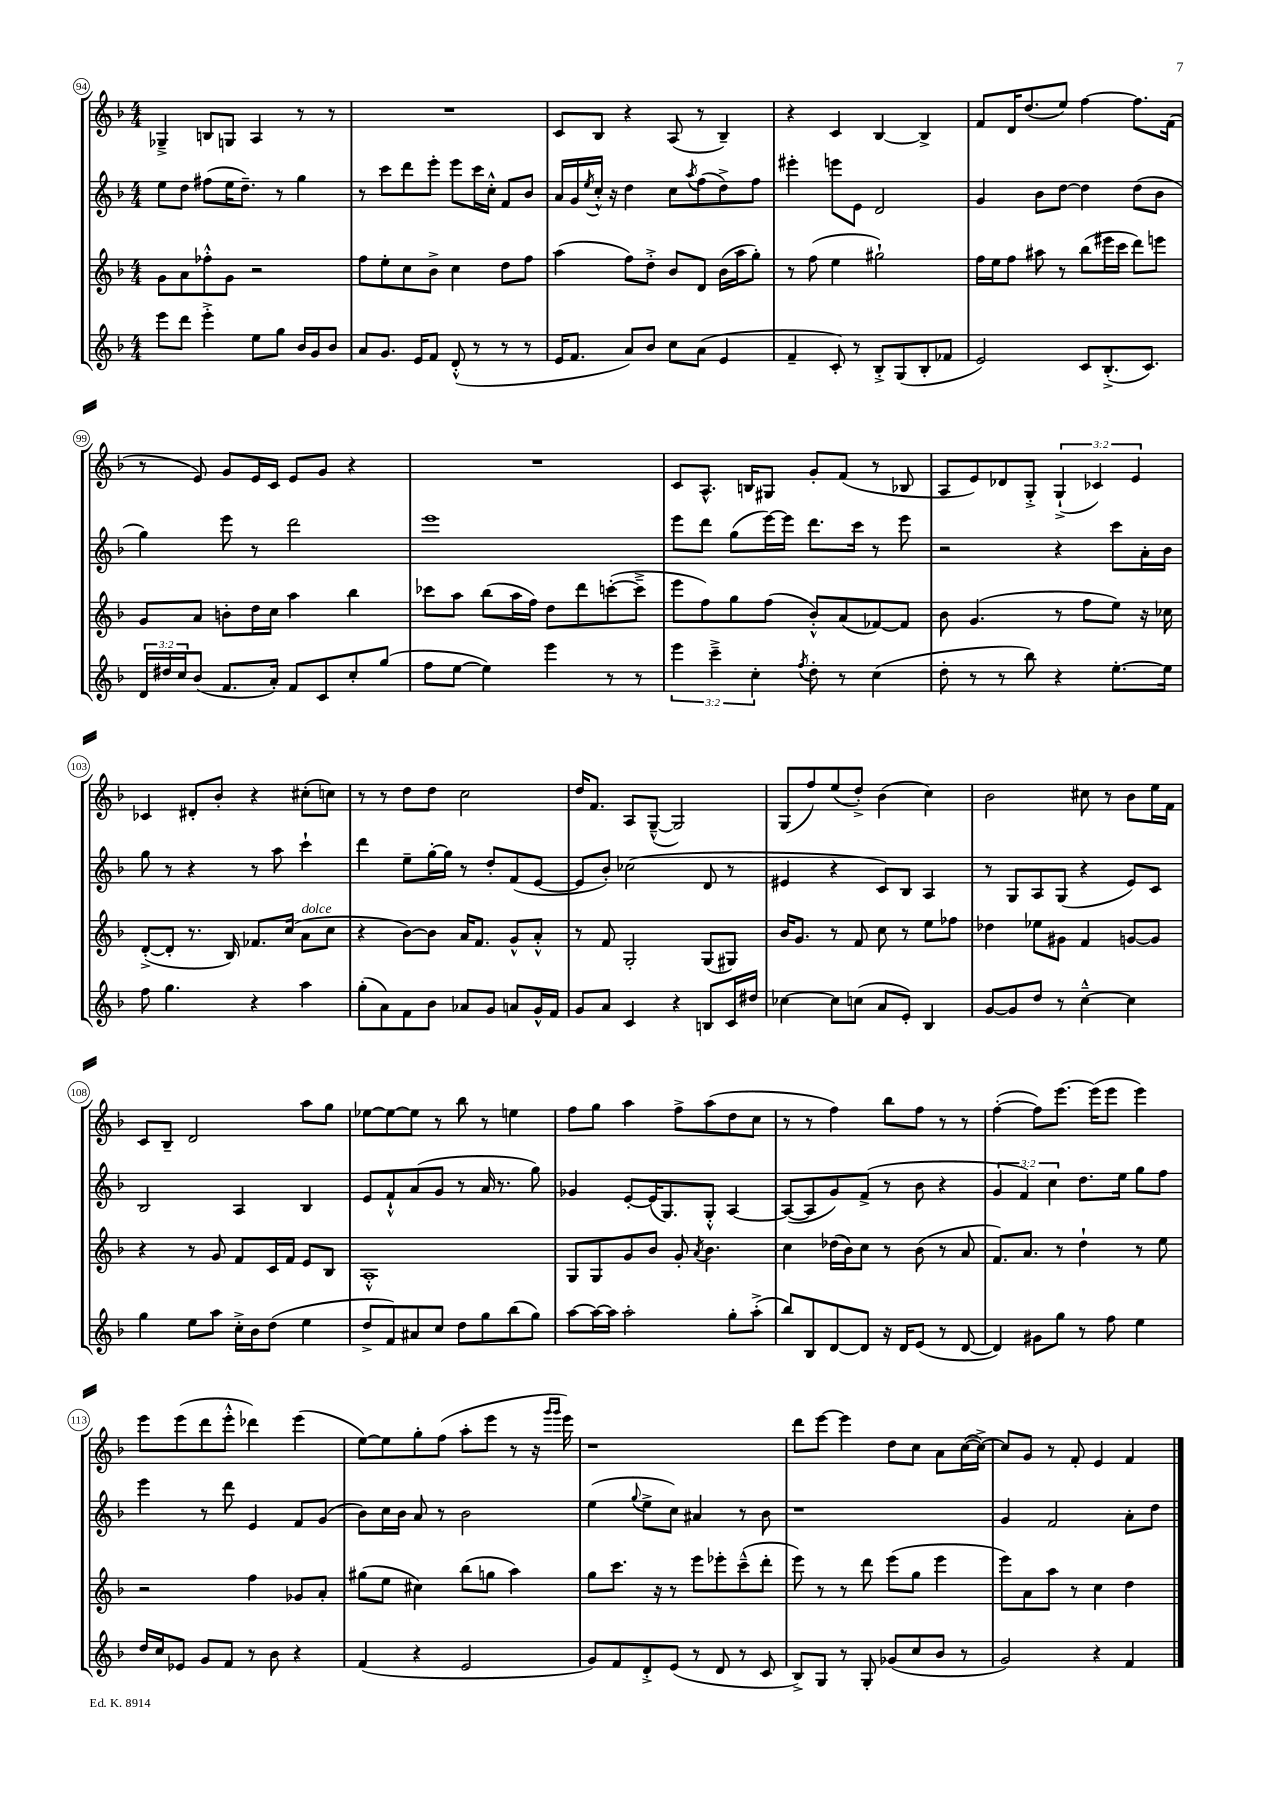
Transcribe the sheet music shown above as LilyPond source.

<<
\new StaffGroup <<
\new Staff = "s0" {
    \clef treble \key f \major \numericTimeSignature \time 4/4 \override Staff.TupletNumber.text = #tuplet-number::calc-fraction-text
    ges4---> b8 g8 a4 r8 r8 |
    R1 |
    c'8 bes8 r4 a8( r8 bes4--) |
    r4 c'4 bes4~ bes4-> |
    f'8 d'16 d''8.( e''8) f''4~ f''8. f'16( |
    r8 e'8) g'8 e'16 c'16 e'8 g'8 r4 |
    R1 |
    c'8 a8.-^ b16 gis8 g'8-. f'8( r8 bes8 |
    a8 e'8) des'8 g8-.-> \tuplet 3/2 { g4-!->( ces'4) e'4 } |
    ces'4 dis'8-. bes'8-. r4 cis''8-.( c''8) |
    r8 r8 d''8 d''8 c''2 |
    d''16 f'8. a8 g8~---^( g2) |
    g8( f''8) e''8( d''8-.->) bes'4( c''4) |
    bes'2 cis''8 r8 bes'8 e''16 f'16 |
    c'8 bes8-- d'2 a''8 g''8 |
    ees''8~ ees''8~ ees''8 r8 bes''8 r8 e''4 |
    f''8 g''8 a''4 f''8-> a''8( d''8 c''8 |
    r8 r8 f''4) bes''8 f''8 r8 r8 |
    f''4~-.( f''8) e'''8.~ e'''16( e'''8 e'''4) |
    e'''8 e'''8( d'''8 e'''8-.-^ des'''4) e'''4( |
    e''8~) e''8 g''8-. f''8( a''8-. e'''8 r8 r16 \grace { g'''16 g'''16 } e'''16) |
    r1 |
    d'''8 e'''8~ e'''4 d''8 c''8 a'8 c''16~( c''16~->) |
    c''8 g'8 r8 f'8-. e'4 f'4 \bar "|." |
}
\new Staff = "s1" {
    \clef treble \key f \major \numericTimeSignature \time 4/4 \override Staff.TupletNumber.text = #tuplet-number::calc-fraction-text
    e''8 d''8 fis''8( e''16 d''8.--) r8 g''4 |
    r8 c'''8 d'''8 e'''8-. e'''8 c'''16 c''16-.-^ f'8 bes'8 |
    a'16 g'16 \acciaccatura { e''8 } c''16-.-^ r16 d''4 c''8 \acciaccatura { a''8 } f''8( d''8->) f''8 |
    eis'''4-. e'''8 e'8 d'2 |
    g'4 bes'8 d''8~ d''4 d''8( bes'8 |
    g''4) e'''8 r8 d'''2 |
    e'''1 |
    e'''8 d'''8 g''8( e'''16~) e'''16 d'''8. c'''16 r8 e'''8 |
    r2 r4 c'''8 a'16-. bes'16 |
    g''8 r8 r4 r8 a''8 c'''4-! |
    d'''4 e''8-- g''16~-. g''16 r8 d''8-. f'8( e'8~ |
    e'8 bes'8-.) ces''2( d'8 r8 |
    eis'4 r4 c'8) bes8 a4 |
    r8 g8 a8 g8( r4 e'8) c'8 |
    bes2 a4 bes4 |
    e'8 f'8-!-^ a'8( g'8 r8 a'16 r8. g''8) |
    ges'4 e'8~-. e'16( g8.) g8-.-^ a4~ |
    a8~( a8 g'8) f'8->( r8 bes'8 r4 |
    \tuplet 3/2 { g'4 f'4) c''4 } d''8. e''16 g''8 f''8 |
    e'''4 r8 d'''8 e'4 f'8 g'8( |
    bes'8) c''16 bes'16 a'8 r8 bes'2 |
    e''4( \appoggiatura { g''8 } e''8-> c''8) ais'4 r8 bes'8 |
    r1 |
    g'4 f'2 a'8-. d''8 \bar "|." |
}
\new Staff = "s2" {
    \clef treble \key f \major \numericTimeSignature \time 4/4
    g'8 a'8 fes''8-.-^ g'8 r2 |
    f''8 e''8-. c''8 bes'8-> c''4 d''8 f''8 |
    a''4( f''8) d''8-.-> bes'8 d'8 bes'16( a''16 g''8-.) |
    r8 f''8( e''4 gis''2-!) |
    f''16 e''16 f''8 ais''8 r8 bes''8( eis'''16 c'''16 d'''8) e'''8 |
    g'8 a'8 b'8-. d''16 c''16 a''4 bes''4 |
    ces'''8 a''8 bes''8( a''16 f''16) d''8 d'''8 c'''8~-.( c'''8---> |
    e'''8 f''8) g''8 f''8( bes'8-.-^) a'8( fes'8~) fes'8 |
    bes'8 g'4.( r8 f''8 e''8) r16 ces''16 |
    d'8~-.->( d'8-. r8. bes16) fes'8. c''16( a'8^\markup { \italic "dolce" } c''8 |
    r4 bes'8~) bes'8 a'16 f'8. g'8-^ a'8-.-^ |
    r8 f'8 g2-. g8( gis8) |
    bes'16 g'8. r8 f'8 c''8 r8 e''8 fes''8 |
    des''4 ees''8 gis'8 f'4 g'8~ g'8 |
    r4 r8 g'8 f'8 c'16 f'16 e'8 bes8 |
    a1-.-^ |
    g8 g8 g'8 bes'8 g'8-. \acciaccatura { a'8 } bes'4. |
    c''4 des''16( bes'16) c''8 r8 bes'8( r8 a'8 |
    f'8.) a'8. r8 d''4-! r8 e''8 |
    r2 f''4 ges'8 a'8-. |
    gis''8( e''8 cis''4) bes''8( g''8 a''4) |
    g''8 c'''8. r16 r8 e'''8 ees'''8-. c'''8---^( d'''8-. |
    e'''8) r8 r8 d'''8 e'''8( g''8 e'''4 |
    e'''8) a'8 a''8 r8 c''4 d''4 \bar "|." |
}
\new Staff = "s3" {
    \clef treble \key f \major \numericTimeSignature \time 4/4 \override Staff.TupletNumber.text = #tuplet-number::calc-fraction-text
    e'''8 d'''8 e'''4-.-> e''8 g''8 bes'16 g'16 bes'8 |
    a'8 g'8. e'16 f'8 d'8-.-^( r8 r8 r8 |
    e'16 f'8. a'8) bes'8 c''8 a'8( e'4 |
    f'4-- c'8-.) r8 bes8-.-> g8( bes8-. fes'8 |
    e'2) c'8 bes8.-.->( c'8.) |
    \tuplet 3/2 { d'16 dis''16 c''16 } bes'8( f'8. a'16-.) f'8 c'8 c''8-. g''8( |
    f''8 e''8~ e''4) e'''4 r8 r8 |
    \tuplet 3/2 { e'''4 c'''4---> c''4-. } \acciaccatura { f''8 } d''8-. r8 c''4( |
    d''8-. r8 r8 bes''8) r4 e''8.~-. e''16 |
    f''8 g''4. r4 a''4 |
    g''8-.( a'8) f'8 bes'8 aes'8 g'8 a'8 g'16-^ f'16 |
    g'8 a'8 c'4 r4 b8 c'16 dis''16 |
    ces''4~ ces''8 c''8( a'8 e'8-.) bes4 |
    g'8~ g'8 d''8 r8 c''4~---^ c''4 |
    g''4 e''8 a''8 c''16-.-> bes'16 d''8( e''4 |
    d''8-> f'8) ais'8 c''8 d''8 g''8 bes''8( g''8) |
    a''8~ a''16~ a''16 a''2-. g''8-. a''8-.->( |
    bes''8) bes8 d'8~ d'8 r16 d'16 e'8( r8 d'8~ |
    d'4) gis'8 g''8 r8 f''8 e''4 |
    d''16 c''16 ees'8 g'8 f'8 r8 bes'8 r4 |
    f'4( r4 e'2 |
    g'8) f'8 d'8-.-> e'8( r8 d'8 r8 c'8 |
    bes8->) g8 r8 g8-. ges'8( c''8 bes'8 r8 |
    g'2) r4 f'4 \bar "|." |
}
>>
>>
\layout { \context { \Score currentBarNumber = #94 \override BarNumber.stencil = #(make-stencil-circler 0.1 0.3 ly:text-interface::print) } }
